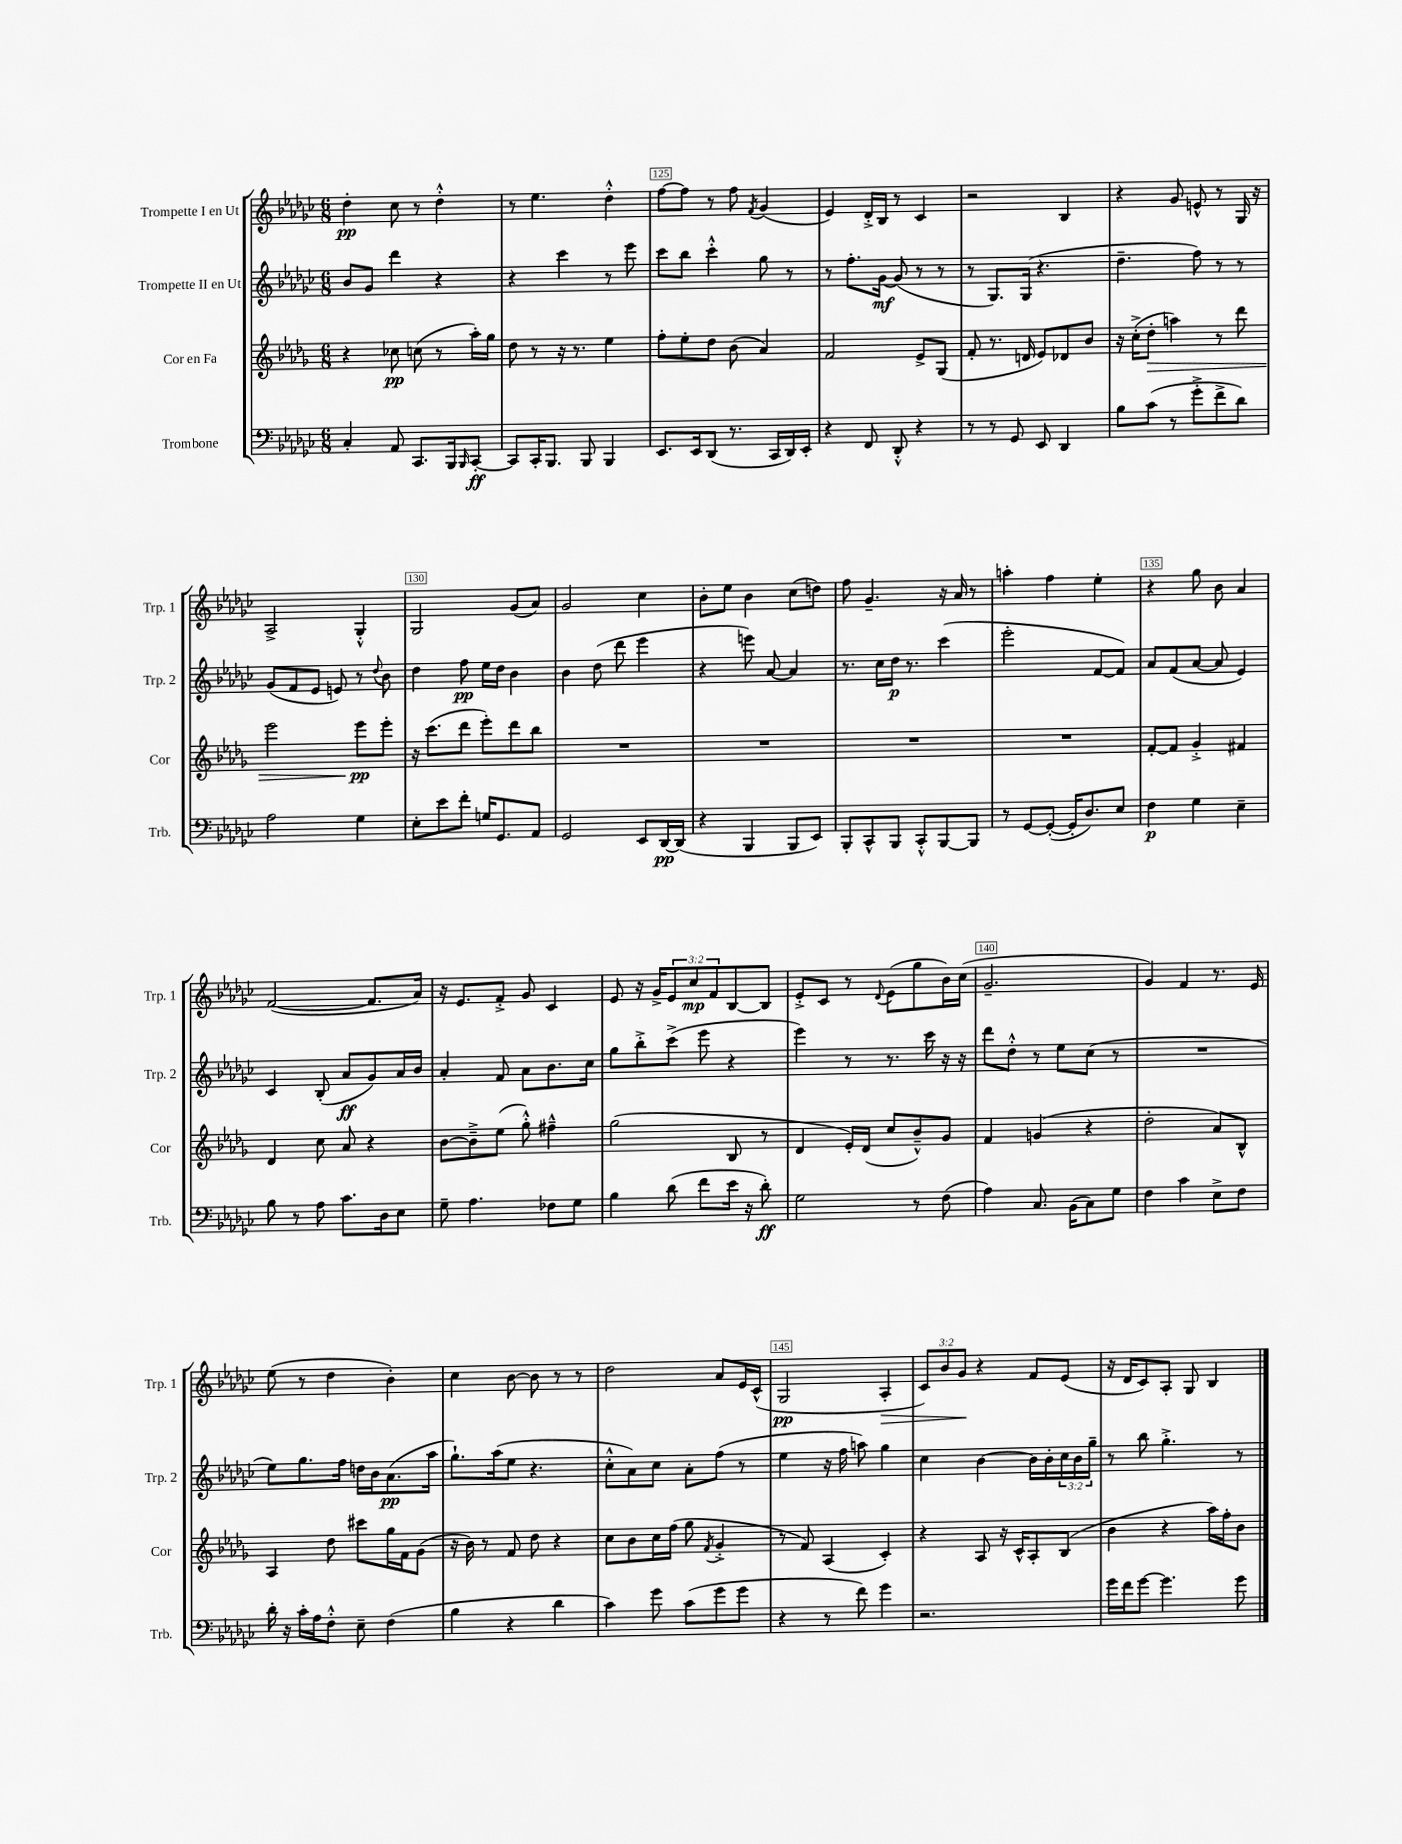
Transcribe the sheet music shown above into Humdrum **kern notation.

**kern	**dynam	**kern	**dynam	**kern	**dynam	**kern	**dynam
*part4	*part4	*part3	*part3	*part2	*part2	*part1	*part1
*staff4	*staff4	*staff3	*staff3	*staff2	*staff2	*staff1	*staff1
*I"Trombone	*	*I"Cor en Fa	*	*I"Trompette II en Ut	*	*I"Trompette I en Ut	*
*I'Trb.	*	*I'Cor	*	*I'Trp. 2	*	*I'Trp. 1	*
*clefF4	*	*clefG2	*	*clefG2	*	*clefG2	*
*k[b-e-a-d-g-c-]	*	*k[b-e-a-d-g-]	*	*k[b-e-a-d-g-c-]	*	*k[b-e-a-d-g-c-]	*
*M6/8	*	*M6/8	*	*M6/8	*	*M6/8	*
=123	=123	=123	=123	=123	=123	=123	=123
4C-'/	.	4r	.	8b-/L	.	4dd-'\	pp
.	.	.	.	8g-/J	.	.	.
8AA-/	.	8cc-X\	pp	4ddd-\	.	8cc-\	.
8.CC-/L	.	(8ccn\	.	.	.	8r	.
.	.	8r	.	4r	.	4dd-'^^\	.
16BBB-/k	.	.	.	.	.	.	.
16qqBBB-/	.	.	.	.	.	.	.
[8CC-'/J	ff	16aa-'\LL)	.	.	.	.	.
.	.	16gg-\JJ	.	.	.	.	.
=124	=124	=124	=124	=124	=124	=124	=124
8CC-/L]	.	8dd-\	.	4r	.	8r	.
16CC-'/K	.	8r	.	.	.	4.ee-\	.
8.BBB-/J	.	.	.	.	.	.	.
.	.	16r	.	4ccc-\	.	.	.
.	.	8.r	.	.	.	.	.
8BBB-/	.	.	.	.	.	.	.
4BBB-/	.	4ee-\	.	8r	.	4dd-'^^\	.
.	.	.	.	8eee-\	.	.	.
=125	=125	=125	=125	=125	=125	=125	=125
8.EE-/L	.	8ff'\L	.	8ccc-\L	.	[8ff\L	.
.	.	8ee-'\	.	8bb-\J	.	8ff\J]	.
16EE-/k	.	.	.	.	.	.	.
(8DD-/J	.	8dd-\J	.	4ccc-'^^\	.	8r	.
8.r	.	(8b-\	.	.	.	8ff\	.
.	.	.	.	.	.	8qf/	.
.	.	4a-/)	.	8gg-\	.	(4g-/	.
16CC-/LL	.	.	.	.	.	.	.
16DD-/)	.	.	.	8r	.	.	.
16EE-'/JJ	.	.	.	.	.	.	.
=126	=126	=126	=126	=126	=126	=126	=126
4r	.	2f/	.	8r	.	4e-/)	.
.	.	.	.	8.ff'\L	.	.	.
8FF/	.	.	.	.	.	16d-'^/LL	.
.	.	.	.	[16g-\Jk	mf	16B-/JJ	.
8DD-'^^/	.	.	.	(8g-/]	.	8r	.
4r	.	8e-^/L	.	8r	.	4c-/	.
.	.	(8G-/J	.	8r	.	.	.
=127	=127	=127	=127	=127	=127	=127	=127
8r	.	8f'/	.	8r	.	2r	.
8r	.	8.r	.	8.G-/L)	.	.	.
8GG-/	.	.	.	.	.	.	.
.	.	16dn/	.	(16G-/Jk	.	.	.
8EE-/	.	8e-/L)	.	4.r	.	.	.
4DD-/	.	8d-X/	.	.	.	4B-/	.
.	.	8b-/J	.	.	.	.	.
=128	=128	=128	=128	=128	=128	=128	=128
8B-\L	.	16r	.	4.dd-~\	.	4r	.
.	.	(16cc'^\KL	.	.	.	.	.
!	!	!	!LO:HP:b	!	!	!	!
(8c-\J	.	8dd-'\J	>	.	.	.	.
8r	.	4aan\)	.	.	.	8g-/	.
8g-'^\L	.	.	.	8ff\)	.	8en^^/	.
8f^\	.	8r	.	8r	.	8r	.
8d-\J)	.	8ddd-\	.	8r	.	16G-/	.
.	.	.	.	.	.	16r	.
!!LO:LB:g=z
=129	=129	=129	=129	=129	=129	=129	=129
2A-\	.	2eee-\	.	(8g-/L	.	2A-^/	.
.	.	.	.	8f/	.	.	.
.	.	.	.	8e-/J	.	.	.
.	.	.	.	8en/)	.	.	.
4G-\	.	8eee-\L	pp	8r	.	4G-'^^/	.
.	.	.	.	8qqdd-/	.	.	.
.	.	8eee-'\J	]	8b-\	.	.	.
=130	=130	=130	=130	=130	=130	=130	=130
8E-'\L	.	16r	.	4dd-\	.	2G-/	.
.	.	(8.ccc\L	.	.	.	.	.
8e-\	.	.	.	.	.	.	.
8f'\J	.	8ddd-\J	.	8ff\	pp	.	.
16Gn/KL	.	8eee-'\L)	.	16ee-\LL	.	.	.
8.GG-/	.	.	.	16dd-\JJ	.	.	.
.	.	8ddd-\	.	4b-\	.	(8g-/L	.
8AA-/J	.	8bb-\J	.	.	.	8a-/J)	.
=131	=131	=131	=131	=131	=131	=131	=131
2GG-/	.	2.r	.	4b-\	.	2g-/	.
.	.	.	.	(8dd-\	.	.	.
.	.	.	.	8ddd-\	.	.	.
8EE-/L	.	.	.	4eee-\	.	4cc-\	.
[16DD-/L	pp	.	.	.	.	.	.
(16DD-/JJ]	.	.	.	.	.	.	.
=132	=132	=132	=132	=132	=132	=132	=132
4r	.	2.r	.	4r	.	8b-'\L	.
.	.	.	.	.	.	8ee-\J	.
4BBB-/	.	.	.	8eeen\)	.	4b-\	.
.	.	.	.	[8a-/	.	.	.
8BBB-/L	.	.	.	4a-/]	.	(8cc-\L	.
8EE-/J)	.	.	.	.	.	8ddn\J)	.
=133	=133	=133	=133	=133	=133	=133	=133
8BBB-'/L	.	2.r	.	8.r	.	8ff\	.
8CC-^^/	.	.	.	.	.	4.g-~/	.
.	.	.	.	16cc-\LL	.	.	.
8BBB-/J	.	.	.	16dd-\JJ	p	.	.
.	.	.	.	8.r	.	.	.
8CC-'^^/L	.	.	.	.	.	.	.
[8BBB-/	.	.	.	(4ccc-\	.	16r	.
.	.	.	.	.	.	16a-/	.
8BBB-/J]	.	.	.	.	.	8r	.
=134	=134	=134	=134	=134	=134	=134	=134
8r	.	2.r	.	2eee-'\	.	4aan'\	.
[8GG-/L	.	.	.	.	.	.	.
(8GG-'/J_	.	.	.	.	.	4ff\	.
16GG-'/KL]	.	.	.	.	.	.	.
8.D-/)	.	.	.	.	.	.	.
.	.	.	.	[8f/L	.	4ee-'\	.
8E-/J	.	.	.	8f/J])	.	.	.
=135	=135	=135	=135	=135	=135	=135	=135
4F\	p	[8f'/L	.	8a-/L	.	4r	.
.	.	8f/J]	.	(8f/	.	.	.
4G-\	.	4g-'^/	.	[8a-/J	.	8gg-\	.
.	.	.	.	8a-/]	.	8b-\	.
4E-~\	.	4f#X/	.	4e-/)	.	4a-/	.
!!LO:LB:g=z
=136	=136	=136	=136	=136	=136	=136	=136
8B-\	.	4d-/	.	4c-/	.	([2f/	.
8r	.	.	.	.	.	.	.
8A-\	.	8cc\	.	(8B-'/	.	.	.
8.c-\L	.	8a-/	.	8a-/L	ff	.	.
.	.	4r	.	8g-/)	.	8.f/L]	.
16D-\k	.	.	.	.	.	.	.
8E-\J	.	.	.	16a-/L	.	.	.
.	.	.	.	16b-/JJ	.	16a-/Jk)	.
=137	=137	=137	=137	=137	=137	=137	=137
8G-~\	.	[8b-\L	.	4a-'/	.	16r	.
.	.	.	.	.	.	8.e-/L	.
4.A-\	.	8b-~^\]	.	.	.	.	.
.	.	(8ee-\J	.	8f/	.	8f'^/J	.
.	.	8gg-'^^\)	.	8a-\L	.	8g-/	.
8F-X\L	.	4ff#X~^^\	.	8.b-\	.	4c-/	.
8G-\J	.	.	.	.	.	.	.
.	.	.	.	16cc-\Jk	.	.	.
=138	=138	=138	=138	=138	=138	=138	=138
4B-\	.	(2gg-\	.	8gg-\L	.	8e-/	.
.	.	.	.	8bb-'^\	.	16r	.
.	.	.	.	.	.	16g-^/KL	.
(8d-\	.	.	.	(8ccc-^\J	.	12e-/	.
.	.	.	.	.	.	12cc-/	mp
8f\L	.	.	.	8eee-\	.	.	.
.	.	.	.	.	.	12f/	.
16e-\Jk	.	8B-/	.	4r	.	[8B-/	.
16r	.	.	.	.	.	.	.
8d-'\)	ff	8r	.	.	.	8B-/J]	.
=139	=139	=139	=139	=139	=139	=139	=139
2G-\	.	4d-/	.	4eee-\)	.	8e-'^/L	.
.	.	.	.	.	.	8c-/J	.
.	.	16e-'/LL)	.	8r	.	8r	.
.	.	(16d-/JJ	.	.	.	.	.
.	.	.	.	.	.	8qqd-/	.
.	.	8cc/L	.	8.r	.	(8e-\L	.
8r	.	8b-~^^/)	.	.	.	8gg-\	.
.	.	.	.	16ccc-\	.	.	.
(8F\	.	8g-/J	.	16r	.	16b-\L)	.
.	.	.	.	16r	.	(16cc-\JJ	.
=140	=140	=140	=140	=140	=140	=140	=140
4A-\)	.	4f/	.	8ddd-\L	.	2.g-~/	.
.	.	.	.	8dd-'^^\J	.	.	.
8.C-/	.	(4gn/	.	8r	.	.	.
.	.	.	.	8ee-\L	.	.	.
(16BB-\KL	.	.	.	.	.	.	.
8C-\)	.	4r	.	(8cc-\J	.	.	.
8G-\J	.	.	.	8r	.	.	.
=141	=141	=141	=141	=141	=141	=141	=141
4F\	.	2dd-'\	.	2.r	.	4g-/)	.
4c-\	.	.	.	.	.	4f/	.
8E-^\L	.	8a-/L)	.	.	.	8.r	.
8F\J	.	8B-^^/J	.	.	.	.	.
.	.	.	.	.	.	16e-/	.
!!LO:LB:g=z
=142	=142	=142	=142	=142	=142	=142	=142
16d-'\	.	4A-/	.	8ee-\L)	.	(8ee-\	.
16r	.	.	.	.	.	.	.
16c-'\LL	.	.	.	8.gg-\	.	8r	.
16A-\J	.	.	.	.	.	.	.
8F'^^\J	.	8dd-\	.	.	.	4dd-\	.
.	.	.	.	16ff\Jk	.	.	.
8E-~\	.	8ccc#X\L	.	16ddn\LL	.	.	.
.	.	.	.	16b-\J	.	.	.
(4F\	.	16gg-\L	.	(8.a-\	pp	4b-'\)	.
.	.	16f\J	.	.	.	.	.
.	.	(8g-\J	.	.	.	.	.
.	.	.	.	16aa-\Jk	.	.	.
=143	=143	=143	=143	=143	=143	=143	=143
4B-\	.	16r	.	8.gg-`\L)	.	4cc-\	.
.	.	16b-\)	.	.	.	.	.
.	.	8r	.	.	.	.	.
.	.	.	.	(16aa-\k	.	.	.
4r	.	8f/	.	8ee-\J	.	[8b-\	.
.	.	8dd-\	.	4.r	.	8b-\]	.
4d-\	.	4r	.	.	.	8r	.
.	.	.	.	.	.	8r	.
=144	=144	=144	=144	=144	=144	=144	=144
4c-\)	.	8cc\L	.	8cc-'^^\L	.	2dd-\	.
.	.	8b-\	.	8a-\)	.	.	.
8g-\	.	16cc\L	.	8cc-\J	.	.	.
.	.	(16ff\JJ	.	.	.	.	.
(8c-\L	.	8gg-\	.	8a-'\L	.	.	.
.	.	8qf/	.	.	.	.	.
8g-\	.	4g-'^/	.	(8ff\J	.	8a-/L	.
8g-\J	.	.	.	8r	.	16e-/L	.
.	.	.	.	.	.	(16c-^^/JJ	.
=145	=145	=145	=145	=145	=145	=145	=145
4r	.	8r	.	4ee-\	.	2G-/	pp
.	.	8f/)	.	.	.	.	.
8r	.	(4A-/	.	16r	.	.	.
.	.	.	.	16ff\	.	.	.
8f\)	.	.	.	8aan\)	.	.	.
!	!	!	!	!	!	!	!LO:HP:b
4g-\	.	4c'/)	.	4gg-\	.	4A-'/	>
=146	=146	=146	=146	=146	=146	=146	=146
2.r	.	4r	.	4cc-\	.	12c-/L)	.
.	.	.	.	.	.	12b-/	.
.	.	.	.	.	.	12g-/J	.
.	.	8A-/	.	[4b-\	.	4r	]
.	.	16r	.	.	.	.	.
.	.	16c^^/KL	.	.	.	.	.
.	.	8A-'/	.	16b-\LL]	.	8f/L	.
.	.	.	.	16b-'\	.	.	.
.	.	(8B-/J	.	24cc-\	.	(8e-/J	.
.	.	.	.	24b-\	.	.	.
.	.	.	.	24gg-~\JJ	.	.	.
=147	=147	=147	=147	=147	=147	=147	=147
16g-\LL	.	4b-\	.	8r	.	16r	.
16f\J	.	.	.	.	.	16d-/KL	.
[8g-\J	.	.	.	8bb-\	.	8c-/)	.
4.g-\]	.	4r	.	4.gg-'^\	.	8A-'/J	.
.	.	.	.	.	.	8G-/	.
.	.	16aa-\LL)	.	.	.	4B-/	.
.	.	16ff'\J	.	.	.	.	.
8g-\	.	8b-\J	.	8r	.	.	.
==	==	==	==	==	==	==	==
*-	*-	*-	*-	*-	*-	*-	*-
